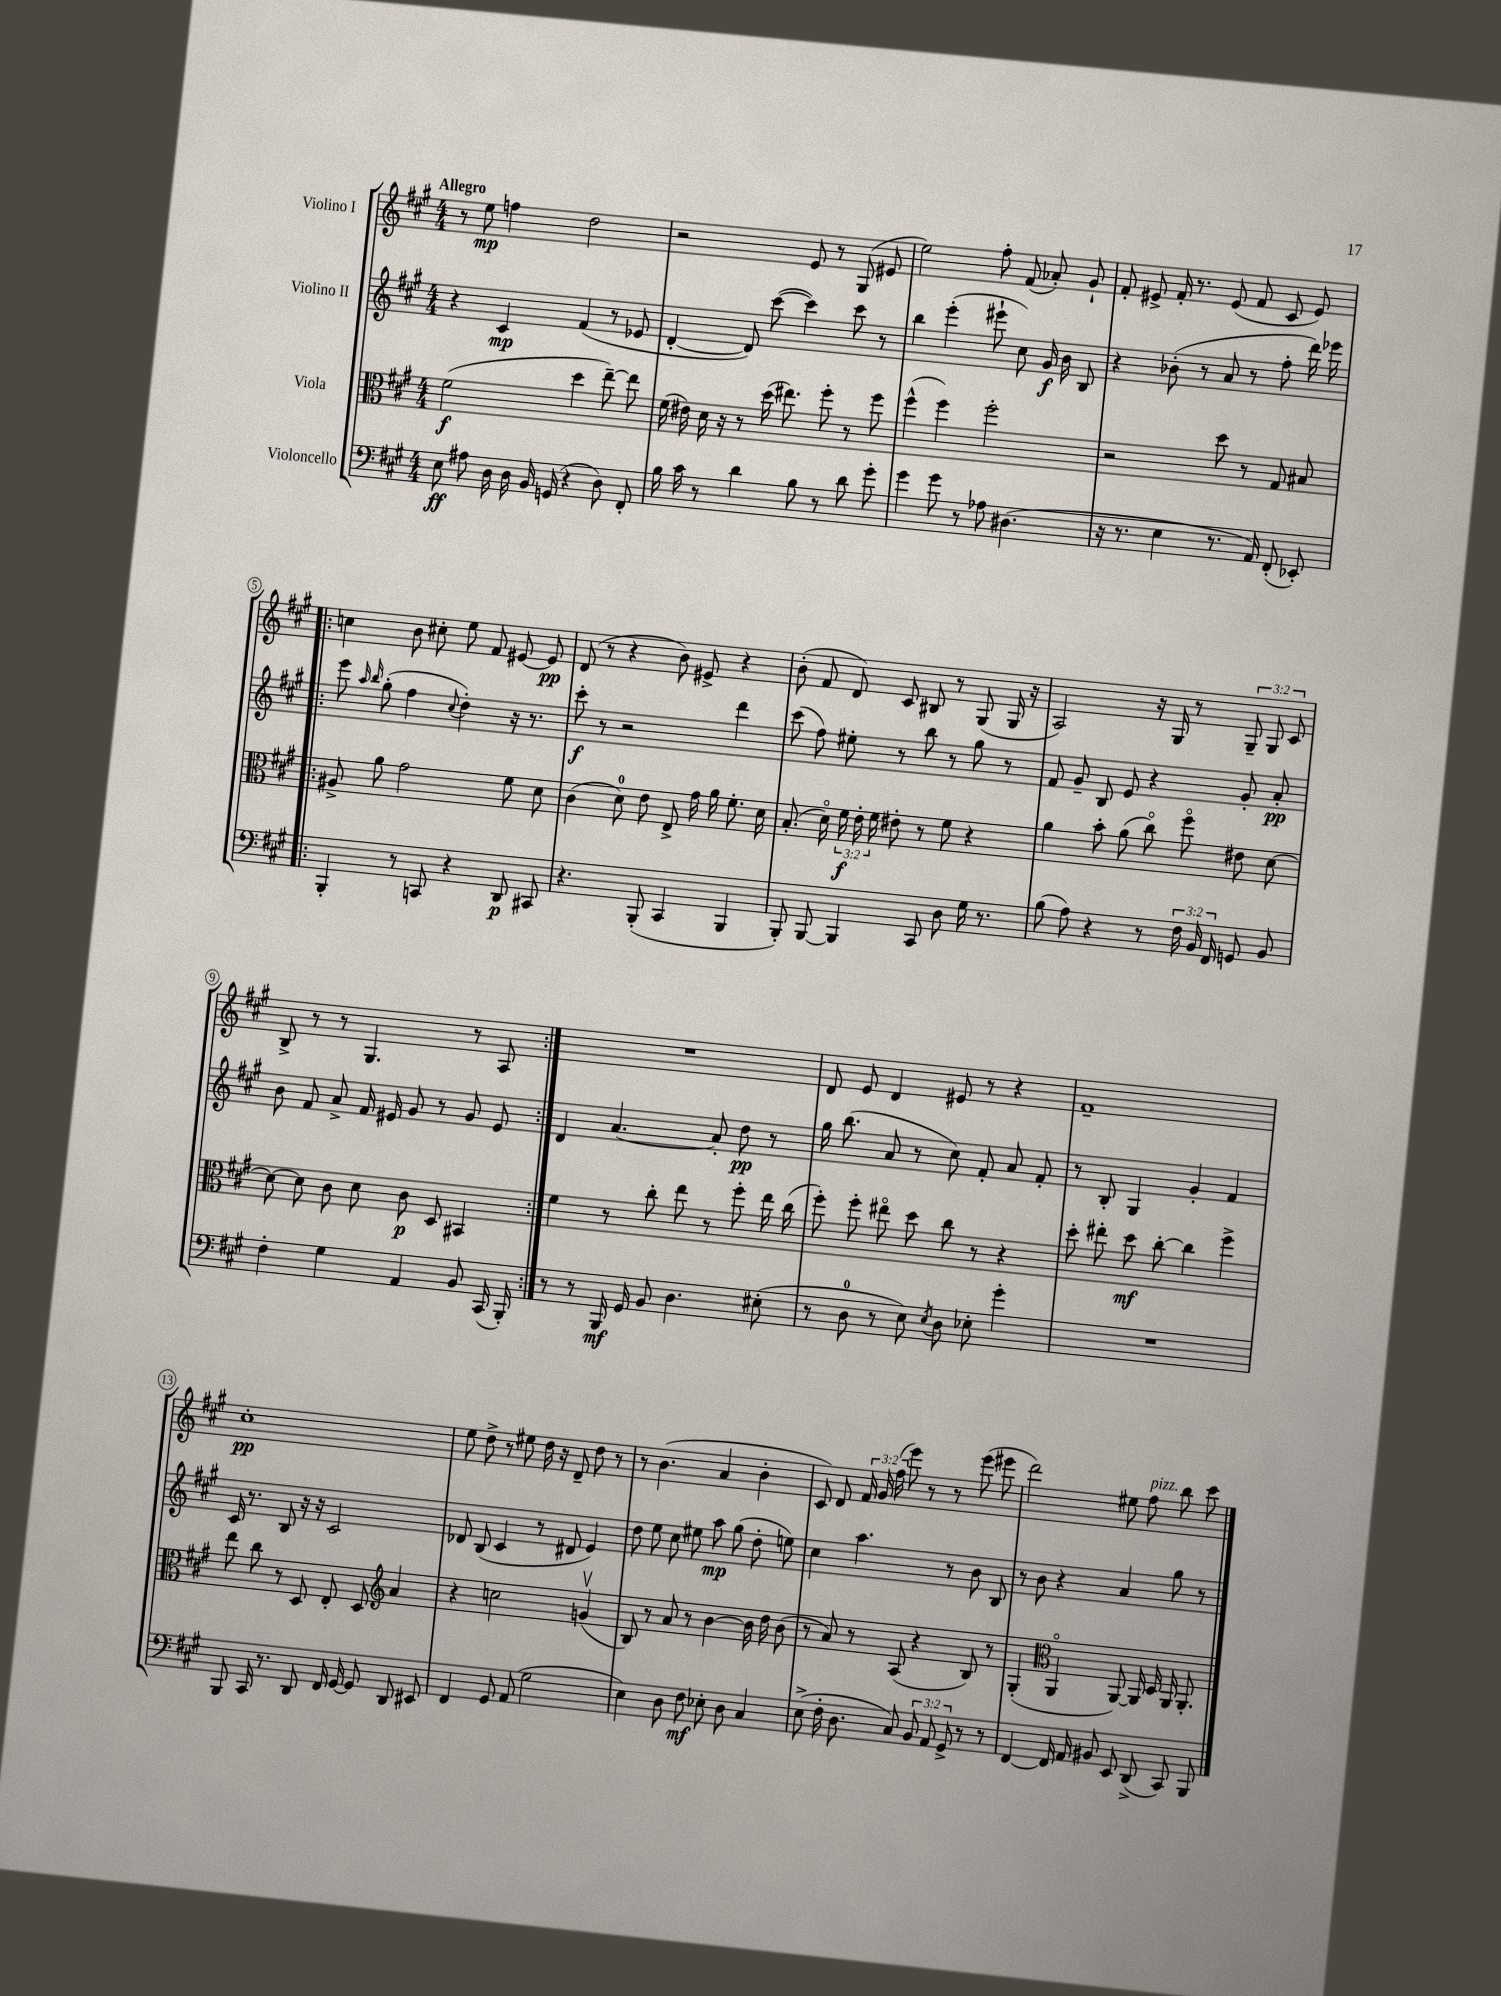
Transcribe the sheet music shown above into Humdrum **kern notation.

**kern	**kern	**kern	**kern
*staff4	*staff3	*staff2	*staff1
*clefF4	*clefC3	*clefG2	*clefG2
*k[f#c#g#]	*k[f#c#g#]	*k[f#c#g#]	*k[f#c#g#]
*M4/4	*M4/4	*M4/4	*M4/4
8E\	(2f#\	4r	8r
8A#\	.	.	8ee\
16D\	.	4c#/	4ff\
16D\	.	.	.
16BB/	.	.	.
(16GG/	.	.	.
4r	4dd\	(4f#/	2dd\
8D\)	[8ee~\)	8r	.
8FF#'/	8ee\]	8e-/	.
=	=	=	=
16B\	(16f#\	[4d'/	2r
16c#\	16e#\)	.	.
8r	16d\	.	.
.	16r	.	.
4d\	8r	8d/])	.
.	(16dd\	([8ccc#\	.
.	8.ee#\)	.	.
8B\	.	4ccc#\])	8e/
8r	8ff#'\	.	8r
8d\	8r	8ccc#\	(8G#/
8g#'\	8ff#\	8r	8e#/
=	=	=	=
4g#\	(4ff#^^\	4bb\	2ee\)
8g#\	4ff#\)	(4eee'\	.
8r	.	.	.
8A-\	2ff#'\	8eee#`\	8ff#'\
(4.D#\	.	8cc#\)	(8f#/
.	.	16g#/	8a-'/)
.	.	16b\	.
.	.	8B/	8g#`/
=	=	=	=
16r	2r	4r	8f#'/
8.r	.	.	.
.	.	.	8e#^/
4E\	.	(8b-'\	16f#'/
.	.	.	8.r
.	.	8r	.
8.r	8dd\	8a/	(8e#/
.	8r	8r	8f#/
16AA/)	.	.	.
(8FF#'/	8G#/	8ff#'\	8c#/
8EE-'/)	8B#/	16ddd\)	8e#/)
.	.	16eee-\	.
=!|:	=!|:	=!|:	=!|:
4BBB'/	8A#^/	8eee\	4cc\
.	.	16qqaa/	.
.	.	16qqbb/	.
.	8a\	(8gg#'\	.
8r	2g#\	4ff#\	8b\
8CC/	.	.	8cc#'\
.	.	8qqcc#/	.
4r	.	4dd'\)	8ee\
.	.	.	8f#/
8DD/	8f#\	16r	[8e#/
.	.	8.r	.
8CC#/	8d\	.	8e#/]
=	=	=	=
4.r	(4c#\	8ccc#'\	(8d/
.	.	8r	8r
.	8d\)	2r	4r
(8BBB'/	8e\	.	.
4CC#/	8E^/	.	8b\)
.	16g#\	.	8e#^/
.	16a\	.	.
4BBB/	8.f#'\	4ddd\	4r
.	16d\	.	.
=	=	=	=
8BBB'/)	(8.B'/	(8ccc#\	(8b'\
[8BBB/	.	8ff#\)	8f#/
.	16do\)	.	.
4BBB/]	24f#\	8ee#'\	8d/)
.	24e'\	.	.
.	24f#\	.	.
.	8e#'\	8r	8c#/
8CC#/	8r	8bb\	8B#/
8D\	8f#\	8r	8r
16G#\	4r	8gg#\	(8G#/
8.r	.	.	.
.	.	8r	16G#/
.	.	.	16r
=	=	=	=
(8B\	4a\	8f#/	2A/)
8A\)	.	8g#~/	.
4r	8b'\	8B/	.
.	(8a\	8e/	.
8r	8cc#o\)	4r	16r
.	.	.	16G#/
24F#\	8ff#o\	.	8r
24BB/	.	.	.
24FF#/	.	.	.
8GG/	8e#\	8g#'/	12G#~/
.	.	.	12G#/
8BB/	[8d\	8a'/	.
.	.	.	12c#/
=	=	=	=
4F#'\	8d\_	8b\	8B^/
.	8d\]	8f#/	8r
4G#\	8c#\	8a^/	8r
.	8d\	16f#/	4.G#/
.	.	16e#/	.
4AA/	8c#\	8g#/	.
.	8D/	8r	.
8BB/	4BB#/	8g#/	8r
(16CC#/	.	8e#/	8A/
16BBB'/)	.	.	.
=:|!	=:|!	=:|!	=:|!
8r	4f#\	4d/	1r
8r	.	.	.
16BBB/	8r	[4.a/	.
16GG#/	.	.	.
8BB/	8cc#'\	.	.
4.D\	8ee\	.	.
.	8r	8a'/]	.
.	8ff#'\	8dd\	.
(8E#'\	16ee\	8r	.
.	(16cc#\	.	.
=	=	=	=
8r	8ff#'\)	16gg#\	8d/
.	.	(8.bb\	.
8D\	8ff#'\	.	8e/
8r	8ee#o\	8a/	4d/
8E\)	8dd\	8r	.
8qE/	.	.	.
8D\	8cc#\	8cc#\)	8e#/
8E-'\	8r	8f#'/	8r
4g#'\	4r	8a/	4r
.	.	8f#'/	.
=	=	=	=
1r	8dd'\	8r	1f#~
.	8ee#'\	8B'/	.
.	8dd\	4G#/	.
.	[8cc#'\	.	.
.	4cc#\]	4g#'/	.
.	4ff#^\	4f#/	.
=	=	=	=
8BBB/	8ee\	16c#/	1cc#'
.	.	8.r	.
16CC#/	8cc#\	.	.
8.r	.	.	.
.	8r	8B/	.
8DD/	8D/	16r	.
.	.	16r	.
16FF#/	8E'/	2c#/	.
[16GG#/	.	.	.
8GG#/]	8D/	.	.
*	*clefG2	*	*
8DD/	4a/	.	.
8EE#/	.	.	.
=	=	=	=
4FF#/	4r	8d-/	8ee\
.	.	(8B/	8dd^\
8GG#/	2cc\	4c#/	8r
(8AA/	.	.	8ee#\
2G#\	.	8r	16dd\
.	.	.	16r
.	.	8d#/	8d~/
.	(4gv/	4e/)	8dd\
.	.	.	8r
=	=	=	=
4E\)	8B/)	8dd\	8r
.	8r	8ee\	(4.b\
8D\	8a/	8cc#\	.
8F#\	8r	8ee#\	.
8E-'\	[4b\	8aa\	4a/
8D\	.	(8gg#\	.
4C#/	16b\]	8dd'\	4b'\
.	16dd\	.	.
.	(8b\	8ee\)	.
=	=	=	=
(8E^\	8r	4cc#\	8c#/)
16F#'\	8a/)	.	8d/
8.D\	.	.	.
.	8r	4.aa\	24f#/
.	.	.	24g#/
.	.	.	(24ff#\
8C#/)	(8A/	.	8eee\)
12BB/	4r	.	8r
12AA/	.	.	.
.	.	8r	8r
12GG#^/	.	.	.
8r	8B/)	8b\	(8eee\
8r	8r	8B/	8eee#\
=	=	=	=
[4FF#/	(4G#'/	8r	2ddd\)
.	.	8b\	.
*	*clefC3	*	*
16FF#/]	4AAo/	4r	.
16AA/	.	.	.
8BB#/	.	.	.
8EE/	[8AA/)	4a/	8ee#\
(8DD^/	16AA/]	.	8ff#\
.	16D/	.	.
8CC#/)	16AA/	8gg#\	8bb\
.	8.AA'/	.	.
8BBB/	.	8r	8ccc#\
==	==	==	==
*-	*-	*-	*-
